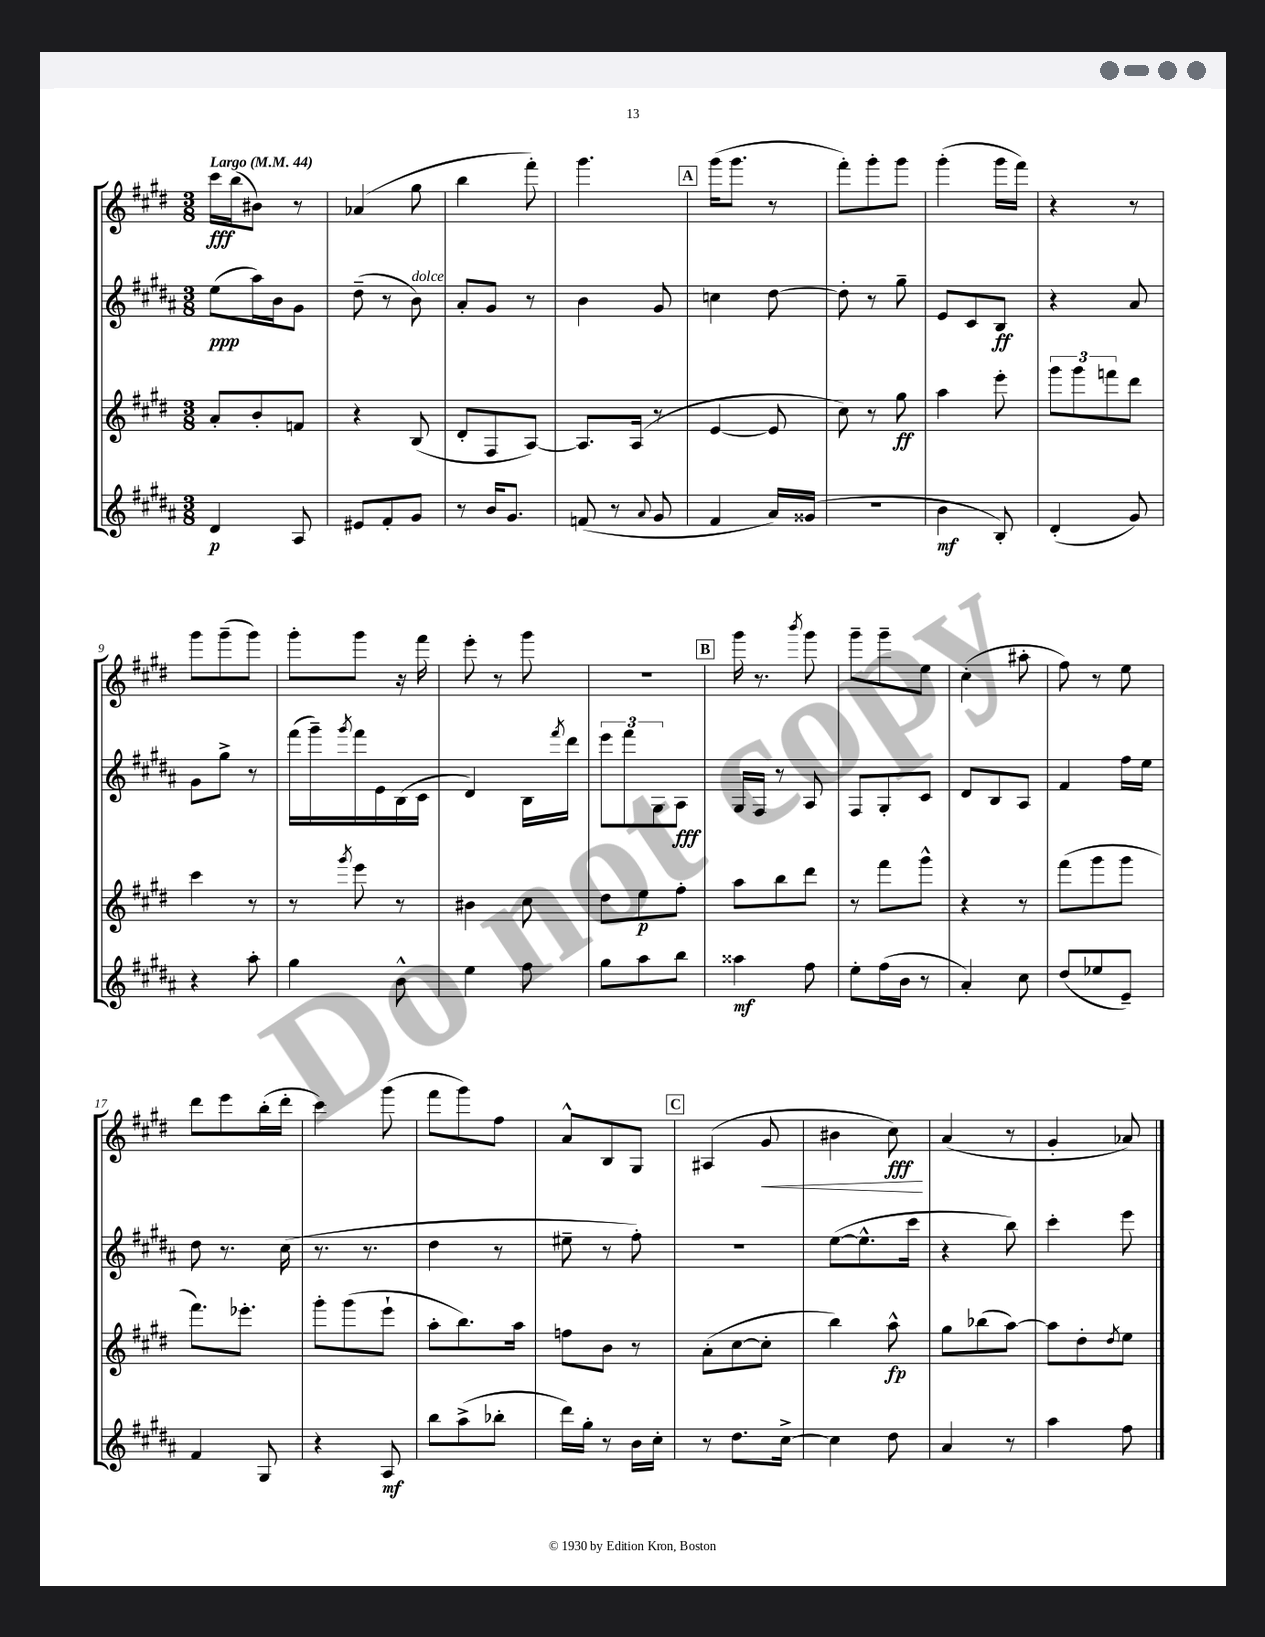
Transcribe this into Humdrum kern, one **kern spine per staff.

**kern	**dynam	**kern	**dynam	**kern	**dynam	**kern	**dynam
*part4	*part4	*part3	*part3	*part2	*part2	*part1	*part1
*staff4	*staff4	*staff3	*staff3	*staff2	*staff2	*staff1	*staff1
*clefG2	*	*clefG2	*	*clefG2	*	*clefG2	*
*k[f#c#g#d#a#]	*	*k[f#c#g#d#]	*	*k[f#c#g#d#a#]	*	*k[f#c#g#d#]	*
*M3/8	*	*M3/8	*	*M3/8	*	*M3/8	*
*MM44	*	*MM44	*	*MM44	*	*MM44	*
=1	=1	=1	=1	=1	=1	=1	=1
!	!	!	!	!	!	!LO:TX:a:B:t=Largo	!
4d#/	p	8a'/L	.	(8ee\L	ppp	16ccc#\LL	fff
.	.	.	.	.	.	(16bb\J	.
.	.	8b'/	.	16aa#\L)	.	8b#X\J)	.
.	.	.	.	16b\J	.	.	.
8A#/	.	8fn/J	.	8g#\J	.	8r	.
=2	=2	=2	=2	=2	=2	=2	=2
8e#X/L	.	4r	.	(8dd#~\	.	(4a-X/	.
8f#'/	.	.	.	8r	.	.	.
!	!	!	!	!LO:TX:a:i:t=dolce	!	!	!
8g#/J	.	(8B/	.	8b\)	.	8gg#\	.
=3	=3	=3	=3	=3	=3	=3	=3
8r	.	8d#'/L	.	8a#'/L	.	4bb\	.
16b/KL	.	8F#/	.	8g#/J	.	.	.
8.g#/J	.	.	.	.	.	.	.
.	.	[8A/J)	.	8r	.	8fff#'\)	.
=4	=4	=4	=4	=4	=4	=4	=4
(8fn/	.	8.A/L]	.	4b\	.	4.ggg#\	.
8r	.	.	.	.	.	.	.
.	.	(16A/Jk	.	.	.	.	.
8qqa#/	.	.	.	.	.	.	.
8g#/	.	8r	.	8g#/	.	.	.
!!LO:REH:place=s1:t=A
=5	=5	=5	=5	=5	=5	=5	=5
4f#/	.	[4e/	.	4ccn\	.	(16ggg#\KL	.
.	.	.	.	.	.	8.ggg#\J	.
16a#/LL)	.	8e/]	.	[8dd#\	.	8r	.
(16g##X/JJ	.	.	.	.	.	.	.
=6	=6	=6	=6	=6	=6	=6	=6
4.r	.	8cc#\)	.	8dd#'\]	.	8fff#'\L)	.
.	.	8r	.	8r	.	8ggg#'\	.
.	.	8gg#\	ff	8gg#~\	.	8ggg#\J	.
=7	=7	=7	=7	=7	=7	=7	=7
4b\	mf	4aa\	.	8e/L	.	(4ggg#'\	.
.	.	.	.	8c#/	.	.	.
8B'/)	.	8eee'\	.	8B/J	ff	16ggg#\LL	.
.	.	.	.	.	.	16fff#\JJ)	.
=8	=8	=8	=8	=8	=8	=8	=8
(4d#'/	.	12ggg#\L	.	4r	.	4r	.
.	.	12ggg#\	.	.	.	.	.
.	.	12fffn\	.	.	.	.	.
8g#/)	.	8ddd#\J	.	8a#/	.	8r	.
!!LO:LB:g=z
=9	=9	=9	=9	=9	=9	=9	=9
4r	.	4ccc#\	.	8g#\L	.	8ggg#\L	.
.	.	.	.	8gg#^\J	.	(8ggg#~\	.
8aa#'\	.	8r	.	8r	.	8ggg#\J)	.
=10	=10	=10	=10	=10	=10	=10	=10
4gg#\	.	8r	.	(16fff#\LL	.	8ggg#'\L	.
.	.	.	.	16ggg#~\)	.	.	.
.	.	8qggg#/	.	8qggg#/	.	.	.
.	.	8eee\	.	16fff#\	.	8ggg#\J	.
.	.	.	.	16e\	.	.	.
8b^^\	.	8r	.	(16B\	.	16r	.
.	.	.	.	16c#\JJ	.	16fff#\	.
=11	=11	=11	=11	=11	=11	=11	=11
4ee\	.	4b#X\	.	4d#/)	.	8eee'\	.
.	.	.	.	.	.	8r	.
8ff#\	.	8cc#\	.	16B\LL	.	8ggg#\	.
.	.	.	.	8qfff#/	.	.	.
.	.	.	.	16ddd#\JJ	.	.	.
=12	=12	=12	=12	=12	=12	=12	=12
8gg#\L	.	8dd#\L	.	12eee\L	.	4.r	.
.	.	.	.	12fff#\	.	.	.
8aa#\	.	8ee\	p	.	.	.	.
.	.	.	.	12G#\	.	.	.
8bb\J	.	8ff#'\J	.	8A#\J	fff	.	.
!!LO:REH:place=s1:t=B
=13	=13	=13	=13	=13	=13	=13	=13
4aa##X\	mf	8aa\L	.	16G#/LL	.	16ggg#\	.
.	.	.	.	16F#/JJ	.	8.r	.
.	.	8bb\	.	8r	.	.	.
.	.	.	.	.	.	8qbbb/	.
8ff#\	.	8ddd#\J	.	8A#/	.	8ggg#\	.
=14	=14	=14	=14	=14	=14	=14	=14
8ee'\L	.	8r	.	8F#/L	.	8ggg#~\L	.
(16ff#\L	.	8fff#\L	.	8G#'/	.	8ggg#~\	.
16b\JJ	.	.	.	.	.	.	.
8r	.	8ggg#^^\J	.	8c#/J	.	8ee\J	.
=15	=15	=15	=15	=15	=15	=15	=15
4a#'/)	.	4r	.	8d#/L	.	(4cc#'\	.
.	.	.	.	8B/	.	.	.
8cc#\	.	8r	.	8A#/J	.	8aa#X'\	.
=16	=16	=16	=16	=16	=16	=16	=16
(8dd#/L	.	(8fff#\L	.	4f#/	.	8ff#\)	.
8ee-X/	.	8ggg#\	.	.	.	8r	.
8e~/J)	.	8ggg#\J	.	16ff#\LL	.	8ee\	.
.	.	.	.	16ee\JJ	.	.	.
!!LO:LB:g=z
=17	=17	=17	=17	=17	=17	=17	=17
4f#/	.	8.fff#\L)	.	8dd#\	.	8ddd#\L	.
.	.	.	.	8.r	.	8eee\	.
.	.	8.eee-X'\J	.	.	.	.	.
8G#/	.	.	.	.	.	(16bb'\L	.
.	.	.	.	(16cc#\	.	16ddd#'\JJ	.
=18	=18	=18	=18	=18	=18	=18	=18
4r	.	8ggg#'\L	.	8.r	.	4ccc#\)	.
.	.	(8ggg#\	.	.	.	.	.
.	.	.	.	8.r	.	.	.
8A#/	mf	8eee`\J	.	.	.	(8ggg#\	.
=19	=19	=19	=19	=19	=19	=19	=19
8bb\L	.	8aa'\L	.	4dd#\	.	8fff#\L	.
(8aa#^\	.	8.bb\)	.	.	.	8ggg#\)	.
8bb-X'\J	.	.	.	8r	.	8ff#\J	.
.	.	16aa\Jk	.	.	.	.	.
=20	=20	=20	=20	=20	=20	=20	=20
16ddd#\LL)	.	8ffn\L	.	8ee#X~\	.	8a^^/L	.
16gg#'\JJ	.	.	.	.	.	.	.
8r	.	8b\J	.	8r	.	8B/	.
16b\LL	.	8r	.	8ff#'\)	.	8G#/J	.
16cc#'\JJ	.	.	.	.	.	.	.
!!LO:REH:place=s1:t=C
=21	=21	=21	=21	=21	=21	=21	=21
8r	.	(8a'\L	.	4.r	.	(4A#X/	.
8.dd#\L	.	[8cc#\	.	.	.	.	.
!	!	!	!	!	!	!	!LO:HP:b
.	.	8cc#'\J]	.	.	.	8g#/	<
[16cc#^\Jk	.	.	.	.	.	.	.
=22	=22	=22	=22	=22	=22	=22	=22
4cc#\]	.	4bb\)	.	([8ee\L	.	4b#X\	.
.	.	.	.	8.ee^^\]	.	.	.
8dd#\	.	8aa^^\	fp	.	.	8cc#\)	fff
.	.	.	.	16ccc#\Jk	.	.	.
.	.	.	.	.	.	.	[
=23	=23	=23	=23	=23	=23	=23	=23
4a#/	.	8gg#\L	.	4r	.	(4a/	.
.	.	(8bb-X\	.	.	.	.	.
8r	.	[8aa\J)	.	8bb\)	.	8r	.
=24	=24	=24	=24	=24	=24	=24	=24
4aa#\	.	8aa\L]	.	4ccc#'\	.	4g#'/	.
.	.	8dd#'\	.	.	.	.	.
.	.	8qdd#/	.	.	.	.	.
8ff#\	.	8ee\J	.	8eee\	.	8a-X/)	.
==	==	==	==	==	==	==	==
*-	*-	*-	*-	*-	*-	*-	*-
